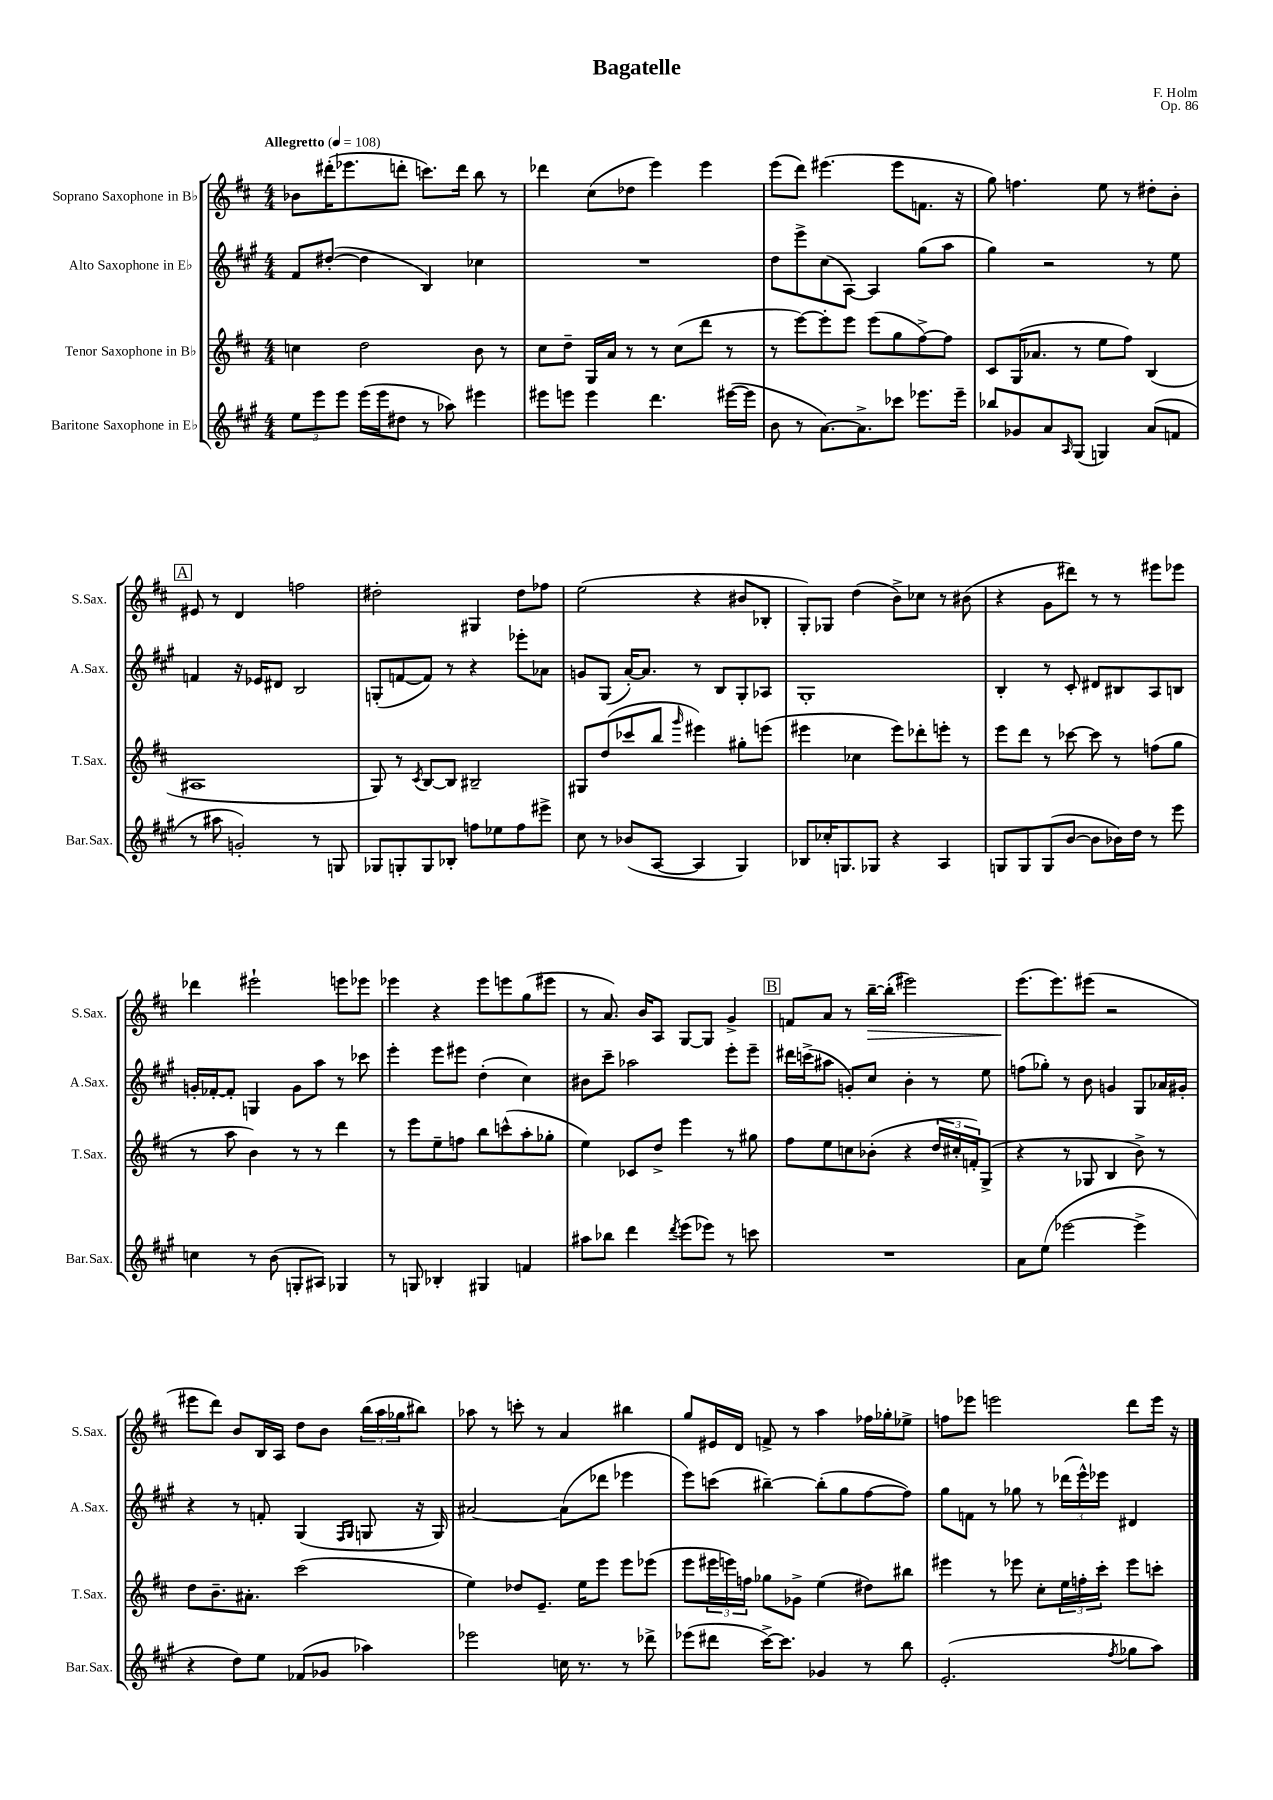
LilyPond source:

\header { title = "Bagatelle" composer = "F. Holm" opus = "Op. 86" }
<<
\new StaffGroup <<
\new Staff = "s0" \with { instrumentName = "Soprano Saxophone in Bb" shortInstrumentName = "S.Sax." } {
    \clef treble \key d \major \numericTimeSignature \time 4/4 \tempo "Allegretto" 4 = 108
    bes'8 dis'''16-.( ees'''8. d'''8-. c'''8.) d'''16 b''8 r8 |
    des'''4 cis''8( des''8 e'''4) e'''4 |
    e'''8( d'''8) eis'''4.( eis'''8 f'8. r16 |
    g''8) f''4. e''8 r8 dis''8-. b'8-. |
    \mark \markup { \box "A" } eis'8 r8 d'4 f''2 |
    dis''2-. gis4 dis''8 fes''8 |
    e''2( r4 bis'8 bes8-. |
    g8-.) ges8 d''4( b'8->) ces''8 r8 bis'8( |
    r4 g'8 dis'''8) r8 r8 eis'''8 ees'''8 |
    des'''4 eis'''2-! e'''8 ees'''8 |
    ees'''4 r4 ees'''8 e'''8 g''8( eis'''8 |
    r8 a'8.) b'16 a8 g8~ g8 g'4-> |
    \mark \markup { \box "B" } f'8 a'8 r8 b''16~--\> b''16-.( eis'''2) |
    e'''8.\!( e'''8.) eis'''8( r2 |
    eis'''8 d'''8) b'8 b16 a16 d''8 b'8 \tuplet 3/2 { b''16( a''16 ges''16 } bis''8) |
    aes''8 r8 c'''8-. r8 a'4 bis''4 |
    g''8 eis'16 d'16 f'8-> r8 a''4 fes''16 ges''16-. ees''8-> |
    f''8 ees'''8 e'''2 d'''8 e'''16 r16 \bar "|." |
}
\new Staff = "s1" \with { instrumentName = "Alto Saxophone in Eb" shortInstrumentName = "A.Sax." } {
    \clef treble \key a \major \numericTimeSignature \time 4/4
    fis'8 dis''8~-.( dis''4 b4) ces''4 |
    R1 |
    d''8 e'''8-> cis''8( a8~) a4 gis''8( a''8 |
    gis''4) r2 r8 e''8 |
    \mark \markup { \box "A" } f'4 r16 ees'16 dis'8 b2 |
    g8-.( f'8~ f'8) r8 r4 ees'''8-. aes'8 |
    g'8 gis8( a'16~-.) a'8. r8 b8 gis8-. aes8 |
    gis1-. |
    b4-. r8 cis'8-. dis'8 bis8 a8 b8 |
    g'16-. fes'16~-. fes'8-. g4 g'8 a''8 r8 ces'''8 |
    e'''4-. e'''8 eis'''8 d''4-.( cis''4) |
    bis'8 cis'''8-- aes''2 e'''8-. e'''8-- |
    \mark \markup { \box "B" } dis'''16 c'''16->( ais''8 g'8-.) cis''8 b'4-. r8 e''8 |
    f''8( ges''8-.) r8 b'8 g'4 gis8 aes'16 gis'16-. |
    r4 r8 f'8-. gis4( \grace { fis16 gis16 } g8 r16 g16) |
    ais'2~ ais'8( des'''8 ees'''4 |
    e'''8) c'''8( bis''4~--) bis''8-.( gis''8 fis''8~ fis''8) |
    gis''8 f'8 r8 ges''8 r8 \tuplet 3/2 { des'''16( e'''16-^) ees'''16 } dis'4 \bar "|." |
}
\new Staff = "s2" \with { instrumentName = "Tenor Saxophone in Bb" shortInstrumentName = "T.Sax." } {
    \clef treble \key d \major \numericTimeSignature \time 4/4
    c''4 d''2 b'8 r8 |
    cis''8 d''8-- g16 a'16 r8 r8 cis''8( d'''8 r8 |
    r8 e'''8~) e'''8-. e'''8 e'''8( g''8 fis''8~->) fis''8 |
    cis'8 g16( aes'8. r8 e''8 fis''8) b4( |
    \mark \markup { \box "A" } ais1 |
    g8) r8 \acciaccatura { cis'8 } b8~ b8 bis2-- |
    gis8 d''8( ces'''8 b''8 \grace { g'''16 } eis'''4) gis''8-. e'''8( |
    eis'''4 ces''4 eis'''8) des'''8-. e'''8-. r8 |
    e'''8 d'''8 r8 ces'''8~ ces'''8 r8 f''8( g''8 |
    r8 a''8 b'4) r8 r8 d'''4 |
    r8 e'''8 e''8-- f''8 b''8 c'''8-^( a''8-. ges''8-. |
    e''4) ces'8 d''8-> e'''4 r8 gis''8 |
    \mark \markup { \box "B" } fis''8 e''8 c''8 bes'8-.( r4 \tuplet 3/2 { d''16 cis''16-. f'16-.) } g8->( |
    r4 r8 ges8 b4 b'8->) r8 |
    d''8 b'8.-- ais'8.-. cis'''2( |
    e''4) des''8 e'8.-- e''16 e'''8 e'''8 ees'''8( |
    e'''8 \tuplet 3/2 { eis'''16 e'''16) f''16 } ges''8 ges'8-> e''4( dis''8) bis''8 |
    eis'''4 r8 ees'''8 cis''8-. \tuplet 3/2 { e''16 f''16-. cis'''16-. } ees'''8 c'''8-. \bar "|." |
}
\new Staff = "s3" \with { instrumentName = "Baritone Saxophone in Eb" shortInstrumentName = "Bar.Sax." } {
    \clef treble \key a \major \numericTimeSignature \time 4/4
    \tuplet 3/2 { e''8 e'''8 e'''8 } e'''16( e'''16 dis''8 r8 aes''8) eis'''4 |
    eis'''8 e'''8 e'''4 d'''4. eis'''16~( eis'''16 |
    b'8 r8 a'8.~) a'8.-> ces'''8 ees'''8. ees'''16-- |
    bes''8 ges'8 a'8 \grace { a16 } gis8( g4) a'8( f'8 |
    \mark \markup { \box "A" } r8 ais''8 g'2-.) r8 g8 |
    ges8 g8-. g8 bes8-. f''8 ees''8 f''8 eis'''8-> |
    cis''8 r8 bes'8( a8~ a4 gis4) |
    bes8 ces''16-. g8. ges8 r4 a4 |
    g8 g8 g8( b'8~ b'8 bes'16) d''16 r8 e'''8 |
    c''4 r8 b'8( g8-. ais8) ges4 |
    r8 g8 bes4-. gis4 f'4 |
    ais''8 bes''8 d'''4 \acciaccatura { d'''8 } e'''8( ees'''8) r8 c'''8 |
    \mark \markup { \box "B" } R1 |
    a'8 e''8( ees'''2~ ees'''4-> |
    r4 d''8) e''8 fes'8( ges'8 aes''4) |
    ees'''2 c''16 r8. r8 des'''8-> |
    ees'''8( dis'''8 cis'''16~->) cis'''8. ges'4 r8 b''8 |
    e'2.-.( \acciaccatura { fis''8 } ges''8 a''8) \bar "|." |
}
>>
>>
\layout { \context { \Score \remove "Bar_number_engraver" } }
